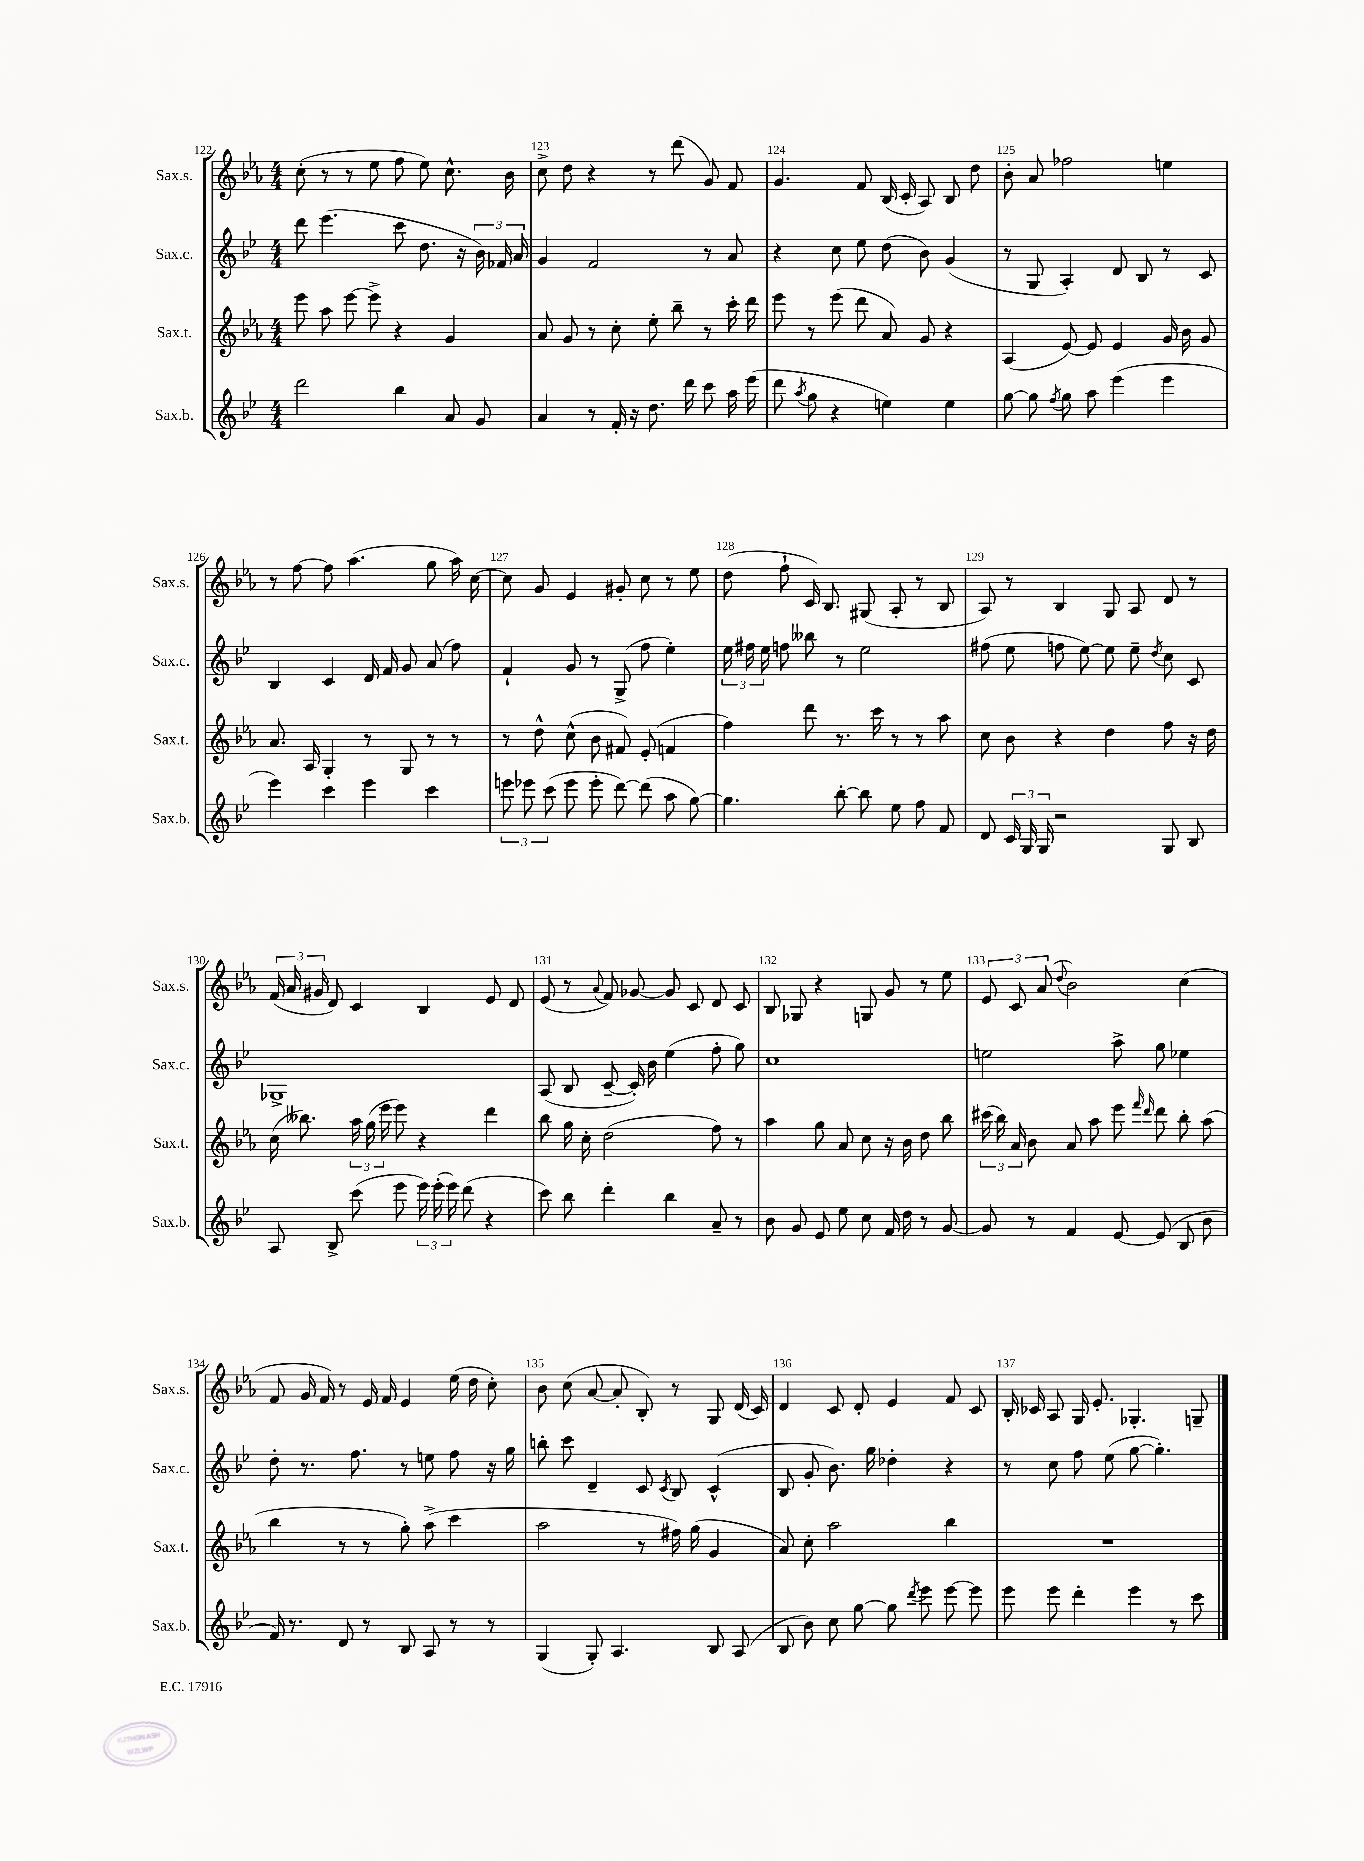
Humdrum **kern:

**kern	**kern	**kern	**kern
*part4	*part3	*part2	*part1
*staff4	*staff3	*staff2	*staff1
*I"Sax.b.	*I"Sax.t.	*I"Sax.c.	*I"Sax.s.
*I'Sax.b.	*I'Sax.t.	*I'Sax.c.	*I'Sax.s.
*clefG2	*clefG2	*clefG2	*clefG2
*k[b-e-]	*k[b-e-a-]	*k[b-e-]	*k[b-e-a-]
*M4/4	*M4/4	*M4/4	*M4/4
=122	=122	=122	=122
2ddd\	8eee-\	8ddd\	(8cc'\
.	8aa-\	(4.eee-\	8r
.	[8eee-\	.	8r
.	8eee-^\]	.	8ee-\
4bb-\	4r	8ccc\	8ff\
.	.	8.dd\	8ee-\)
8a/	4g/	.	8.cc^^\
.	.	16r	.
8g/	.	24b-\)	.
.	.	24f-X/	.
.	.	.	16b-\
.	.	24a/	.
=123	=123	=123	=123
4a/	8a-/	4g/	8cc^\
.	8g/	.	8dd\
8r	8r	2f/	4r
16f'/	8cc'\	.	.
16r	.	.	.
8.dd\	8ee-'\	.	8r
.	8bb-~\	.	(8ddd\
16ddd\	.	.	.
8ccc\	8r	8r	8g/)
16aa\	16ccc'\	8a/	8f/
(16eee-\	16ddd\	.	.
=124	=124	=124	=124
8ddd\	8eee-\	4r	4.g/
8qaa/	.	.	.
8gg\	8r	.	.
4r	(8eee-\	8cc\	.
.	8ddd\	8ee-\	8f/
4een\)	8a-/)	(8dd\	(16B-/
.	.	.	16c'/
.	8g/	8b-\)	8A-/)
4ee\	4r	(4g/	8B-/
.	.	.	8dd\
=125	=125	=125	=125
[8gg\	(4A-/	8r	8b-'\
8gg\]	.	8G/	8a-/
8qff/	.	.	.
8gg\	[8e-/)	4A'/)	2ff-X\
8aa\	8e-/]	.	.
(4eee-\	4e-/	8d/	.
.	.	8B-/	.
4eee-\	16g/	8r	4een\
.	16b-\	.	.
.	8g/	8c/	.
!!LO:LB:g=z
=126	=126	=126	=126
4eee-\)	8.a-/	4B-/	8r
.	.	.	[8ff\
.	16A-/	.	.
4ccc\	4G'/	4c/	8ff\]
.	.	.	(4.aa-\
4eee-\	8r	16d/	.
.	.	16f/	.
.	8G/	8g/	.
4ccc\	8r	(8a/	8gg\
.	8r	8ff\)	16aa-\)
.	.	.	[16cc\
=127	=127	=127	=127
12eeen\	8r	4f`/	8cc\]
12eee-X\	.	.	.
.	8dd^^\	.	8g/
(12ccc\	.	.	.
8eee-\	(8cc^^\	8g/	4e-/
8eee-'\	8b-\	8r	.
[8ddd\)	8f#X/)	(8G^/	8g#X'/
(8ddd\]	(8e-'/	8ff\	8cc\
8aa\	4fn/	4ee-'\)	8r
[8gg\)	.	.	8ee-\
=128	=128	=128	=128
4.gg\]	4ff\)	24ee-\	(8dd\
.	.	24ff#X\	.
.	.	24ee-\	.
.	.	8ffn\	8ff`\
.	8ddd\	8bb--X\	16c/)
.	.	.	8.B-/
[8bb-'\	8.r	8r	.
8bb-\]	.	2ee-\	(8G#X/
.	16ccc\	.	.
8ee-\	8r	.	8A-'/
8ff\	8r	.	8r
8f/	8aa-\	.	8B-/
=129	=129	=129	=129
8d/	8cc\	(8ff#X\	8A-/)
24c/	8b-\	8ee-\	8r
24G/	.	.	.
24G/	.	.	.
2r	4r	8ffn\	4B-/
.	.	[8ee-\)	.
.	4dd\	8ee-\]	8G/
.	.	8ee-~\	8A-/
.	.	8qdd/	.
8G/	8ff\	8cc\	8d/
8B-/	16r	8c/	8r
.	16dd\	.	.
!!LO:LB:g=z
=130	=130	=130	=130
8A/	(16cc\	1G-X^	(24f/
.	.	.	24a-/
.	8.bb--X\)	.	.
.	.	.	24g#X/
8B-^/	.	.	8d/)
(8ccc\	24aa-\	.	4c/
.	(24gg\	.	.
.	24eee-\	.	.
8eee-\	8eee-\)	.	.
24eee-\)	4r	.	4B-/
(24eee-'\	.	.	.
24eee-\)	.	.	.
(8ddd\	.	.	.
4r	4ddd\	.	8e-/
.	.	.	8d/
=131	=131	=131	=131
8ccc\)	8bb-\	(8A/	(8e-/
8bb-\	16gg\	8B-/	8r
.	16cc'\	.	.
.	.	.	8qqa-/
4ddd'\	(2dd\	[8c~/	8f/)
.	.	16c'/])	[8g-X/
.	.	16b-\	.
4bb-\	.	(4ee-\	8g-/]
.	.	.	8c/
8a~/	8ff\)	8ff'\	8d/
8r	8r	8gg\)	8c/
=132	=132	=132	=132
8b-\	4aa-\	1cc	8B-/
8g/	.	.	8G-X/
8e-/	8gg\	.	4r
8ee-\	8a-/	.	.
8cc\	8cc\	.	8Gn/
16f/	16r	.	8g/
16dd\	16b-\	.	.
8r	8dd\	.	8r
[8g/	8bb-\	.	8ee-\
=133	=133	=133	=133
8g/]	(24ccc#X\	2een\	12e-/
.	24bb-\)	.	.
.	24a-/	.	12c/
8r	8b-\	.	.
.	.	.	(12a-/
.	.	.	8qqdd/
4f/	8a-/	.	2b-\)
.	8aa-\	.	.
[8e-/	8eee-\	8aa^\	.
.	16qqfff/	.	.
.	16qqddd/	.	.
(8e-/]	8ddd\	8gg\	.
8B-/	8bb-'\	4ee-X\	(4cc\
8b-\	(8aa-\	.	.
!!LO:LB:g=z
=134	=134	=134	=134
16f/)	4bb-\	8dd'\	8f/
8.r	.	.	.
.	.	8.r	16g/
.	.	.	16f/)
8d/	8r	.	8r
.	.	8.ff\	.
8r	8r	.	16e-/
.	.	.	16f/
8B-/	8gg'\)	8r	4e-/
8A/	(8aa-^\	8een\	.
8r	4ccc\	8ff\	(16ee-\
.	.	.	16dd\
8r	.	16r	8cc'\)
.	.	16gg\	.
=135	=135	=135	=135
(4G/	2aa-\	8bbn'\	8b-\
.	.	8ccc\	(8cc\
8G'/)	.	4d~/	[8a-/
4.A/	.	.	8a-'/]
.	8r	8c/	8B-'/)
.	.	8qc/	.
.	16ff#X\)	8B-/	8r
.	(16gg\	.	.
8B-/	4g/	(4c^^/	8G/
(8A/	.	.	(16d/
.	.	.	16c/)
=136	=136	=136	=136
8B-/	8a-/)	8B-/	4d/
8b-\)	8cc'\	8g'/	.
8cc\	2aa-\	8.b-\)	8c/
[8gg\	.	.	8d'/
.	.	16gg\	.
8gg\]	.	4dd-X'\	4e-/
8qddd/	.	.	.
8eee-\	.	.	.
[8eee-\	4bb-\	4r	8f/
8eee-\]	.	.	8c/
=137	=137	=137	=137
8eee-\	1r	8r	16B-'/
.	.	.	16c-X/
8eee-\	.	8cc\	8A-/
4ddd'\	.	8ff\	16G/
.	.	.	8.e-'/
.	.	(8ee-\	.
4eee-\	.	[8gg\	4.G-X'/
.	.	4.gg'\])	.
8r	.	.	.
8ccc\	.	.	8Gn~/
==	==	==	==
*-	*-	*-	*-
